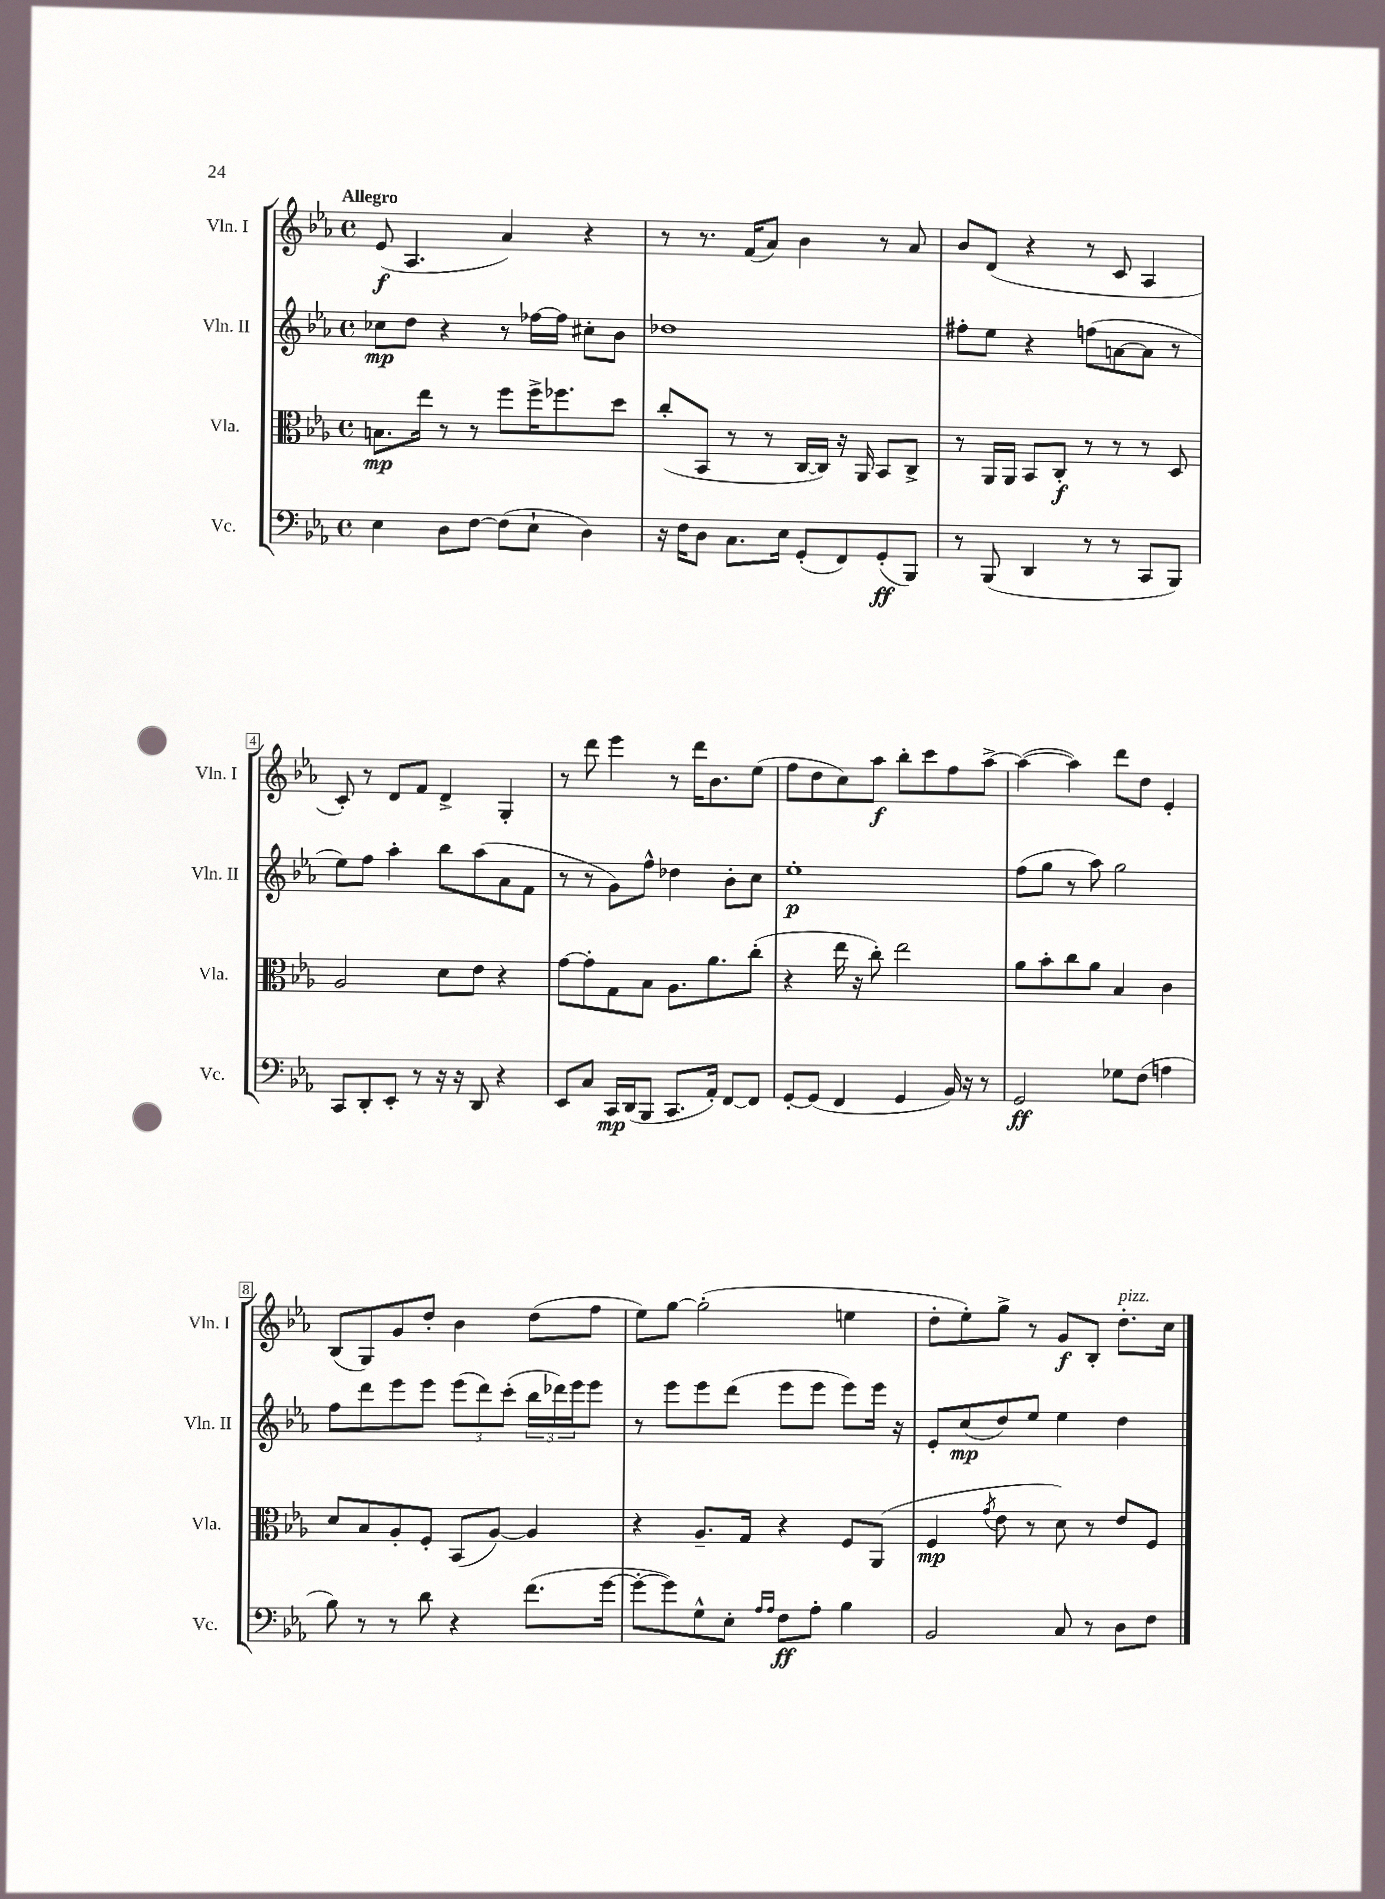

**kern	**dynam	**kern	**dynam	**kern	**dynam	**kern	**dynam
*part4	*part4	*part3	*part3	*part2	*part2	*part1	*part1
*staff4	*staff4	*staff3	*staff3	*staff2	*staff2	*staff1	*staff1
*I"Vc.	*	*I"Vla.	*	*I"Vln. II	*	*I"Vln. I	*
*I'Vc.	*	*I'Vla.	*	*I'Vln. II	*	*I'Vln. I	*
*clefF4	*	*clefC3	*	*clefG2	*	*clefG2	*
*k[b-e-a-]	*	*k[b-e-a-]	*	*k[b-e-a-]	*	*k[b-e-a-]	*
*M4/4	*	*M4/4	*	*M4/4	*	*M4/4	*
*met(c)	*	*met(c)	*	*met(c)	*	*met(c)	*
=1	=1	=1	=1	=1	=1	=1	=1
!	!	!	!	!	!	!LO:TX:a:B:t=Allegro	!
4E-\	.	8.Bn\L	mp	8cc-X\L	mp	(8e-/	f
.	.	.	.	8dd\J	.	4.A-/	.
.	.	16ee-\Jk	.	.	.	.	.
8D\L	.	8r	.	4r	.	.	.
[8F\J	.	8r	.	.	.	.	.
(8F\L]	.	8ff\L	.	8r	.	4a-/)	.
8E-`\J	.	16ff^\K	.	[16ff-X\LL	.	.	.
.	.	8.ff-X\	.	16ff-\JJ]	.	.	.
4D\)	.	.	.	8cc#X'\L	.	4r	.
.	.	8dd\J	.	8b-\J	.	.	.
=2	=2	=2	=2	=2	=2	=2	=2
16r	.	(8cc'/L	.	1dd-X	.	8r	.
16F\KL	.	.	.	.	.	.	.
8D\J	.	8BB-/J	.	.	.	8.r	.
8.C\L	.	8r	.	.	.	.	.
.	.	.	.	.	.	(16f/KL	.
.	.	8r	.	.	.	8a-/J)	.
16E-\Jk	.	.	.	.	.	.	.
(8GG'/L	.	[16C/LL	.	.	.	4b-\	.
.	.	16C/JJ])	.	.	.	.	.
8FF/)	.	16r	.	.	.	.	.
.	.	16AA-/	.	.	.	.	.
(8GG'/	ff	8BB-/L	.	.	.	8r	.
8BBB-/J)	.	8C^/J	.	.	.	8a-/	.
=3	=3	=3	=3	=3	=3	=3	=3
8r	.	8r	.	8ff#X'\L	.	8b-/L	.
(8BBB-/	.	16AA-/LL	.	8ee-\J	.	(8d/J	.
.	.	16AA-/JJ	.	.	.	.	.
4DD/	.	8BB-/L	.	4r	.	4r	.
.	.	8C'/J	f	.	.	.	.
8r	.	8r	.	(8ffn\L	.	8r	.
8r	.	8r	.	[8an\	.	8c/	.
8CC/L	.	8r	.	8a\J]	.	4A-/	.
8BBB-/J)	.	8D/	.	8r	.	.	.
!!LO:LB:g=z
=4	=4	=4	=4	=4	=4	=4	=4
8CC/L	.	2A-/	.	8ee-\L)	.	8c'/)	.
8DD'/	.	.	.	8ff\J	.	8r	.
8EE-'/J	.	.	.	4aa-'\	.	8d/L	.
8r	.	.	.	.	.	8f/J	.
16r	.	8d\L	.	8bb-\L	.	4d^/	.
16r	.	.	.	.	.	.	.
8DD/	.	8e-\J	.	(8aa-\	.	.	.
4r	.	4r	.	8a-\	.	4G'/	.
.	.	.	.	8f\J	.	.	.
=5	=5	=5	=5	=5	=5	=5	=5
8EE-/L	.	[8g\L	.	8r	.	8r	.
8C/J	.	8g'\]	.	8r	.	8ddd\	.
16CC/LL	mp	8G\	.	8g\L)	.	4eee-\	.
(16DD/J	.	.	.	.	.	.	.
8BBB-/J	.	8B-\J	.	8ff^^\J	.	.	.
8.CC/L	.	8.A-\L	.	4dd-X\	.	8r	.
.	.	.	.	.	.	16ddd\KL	.
16AA-'/Jk)	.	8.a-\	.	.	.	8.b-\	.
[8FF/L	.	.	.	8b-'\L	.	.	.
8FF/J]	.	(8cc'\J	.	8cc\J	.	(8ee-\J	.
=6	=6	=6	=6	=6	=6	=6	=6
[8GG'/L	.	4r	.	1ee-'	p	8ff\L	.
(8GG/J]	.	.	.	.	.	8dd\	.
4FF/	.	16ee-\	.	.	.	8cc\)	.
.	.	16r	.	.	.	.	.
.	.	8cc'\)	.	.	.	8aa-\J	f
4GG/	.	2ee-\	.	.	.	8bb-'\L	.
.	.	.	.	.	.	8ccc\	.
16BB-/)	.	.	.	.	.	8ff\	.
16r	.	.	.	.	.	.	.
8r	.	.	.	.	.	[8aa-^\J	.
=7	=7	=7	=7	=7	=7	=7	=7
2GG/	ff	8a-\L	.	(8ff\L	.	(4aa-\_	.
.	.	8b-'\	.	8gg\J	.	.	.
.	.	8cc\	.	8r	.	4aa-\])	.
.	.	8a-\J	.	8aa-\)	.	.	.
8G-X\L	.	4B-/	.	2gg\	.	8ddd\L	.
(8F\J	.	.	.	.	.	8dd\J	.
4An\	.	4c\	.	.	.	4e-'/	.
!!LO:LB:g=z
=8	=8	=8	=8	=8	=8	=8	=8
8B-\)	.	8d/L	.	8ff\L	.	(8B-/L	.
8r	.	8B-/	.	8ddd\	.	8G/)	.
8r	.	8A-'/	.	8eee-\	.	8g/	.
8d\	.	8F'/J	.	8eee-\J	.	8dd'/J	.
4r	.	(8BB-/L	.	(12eee-\L	.	4b-\	.
.	.	.	.	12ddd\)	.	.	.
.	.	[8A-/J)	.	.	.	.	.
.	.	.	.	(12ccc'\J	.	.	.
(8.f\L	.	4A-/]	.	24bb-\LL	.	(8dd\L	.
.	.	.	.	24ddd-X\)	.	.	.
.	.	.	.	24eee-\J	.	.	.
.	.	.	.	8eee-\J	.	8ff\J	.
[16g\Jk	.	.	.	.	.	.	.
=9	=9	=9	=9	=9	=9	=9	=9
8g'\L_	.	4r	.	8r	.	8ee-\L)	.
8g\])	.	.	.	8eee-\L	.	[8gg\J	.
8G^^\	.	8.A-~/L	.	8eee-\	.	(2gg'\]	.
8E-'\J	.	.	.	(8ddd\J	.	.	.
.	.	16G/Jk	.	.	.	.	.
16qqA-/LL	.	.	.	.	.	.	.
16qqA-/JJ	.	.	.	.	.	.	.
8F\L	ff	4r	.	8eee-\L	.	.	.
8A-'\J	.	.	.	8eee-\J	.	.	.
4B-\	.	8F/L	.	8eee-\L)	.	4een\	.
.	.	(8AA-/J	.	16eee-\Jk	.	.	.
.	.	.	.	16r	.	.	.
=10	=10	=10	=10	=10	=10	=10	=10
2BB-/	.	4F/	mp	8e-'/L	.	8dd'\L	.
.	.	.	.	(8cc/	mp	8ee-'\)	.
.	.	8qg/	.	.	.	.	.
.	.	8e-\	.	8dd/)	.	8gg^\J	.
.	.	8r	.	8ee-/J	.	8r	.
8C/	.	8d\)	.	4ee-\	.	8g/L	f
8r	.	8r	.	.	.	8B-'/J	.
!	!	!	!	!	!	!LO:TX:a:i:t=pizz.	!
8D\L	.	8e-/L	.	4dd\	.	8.dd'\L	.
8F\J	.	8F/J	.	.	.	.	.
.	.	.	.	.	.	16cc\Jk	.
==	==	==	==	==	==	==	==
*-	*-	*-	*-	*-	*-	*-	*-
